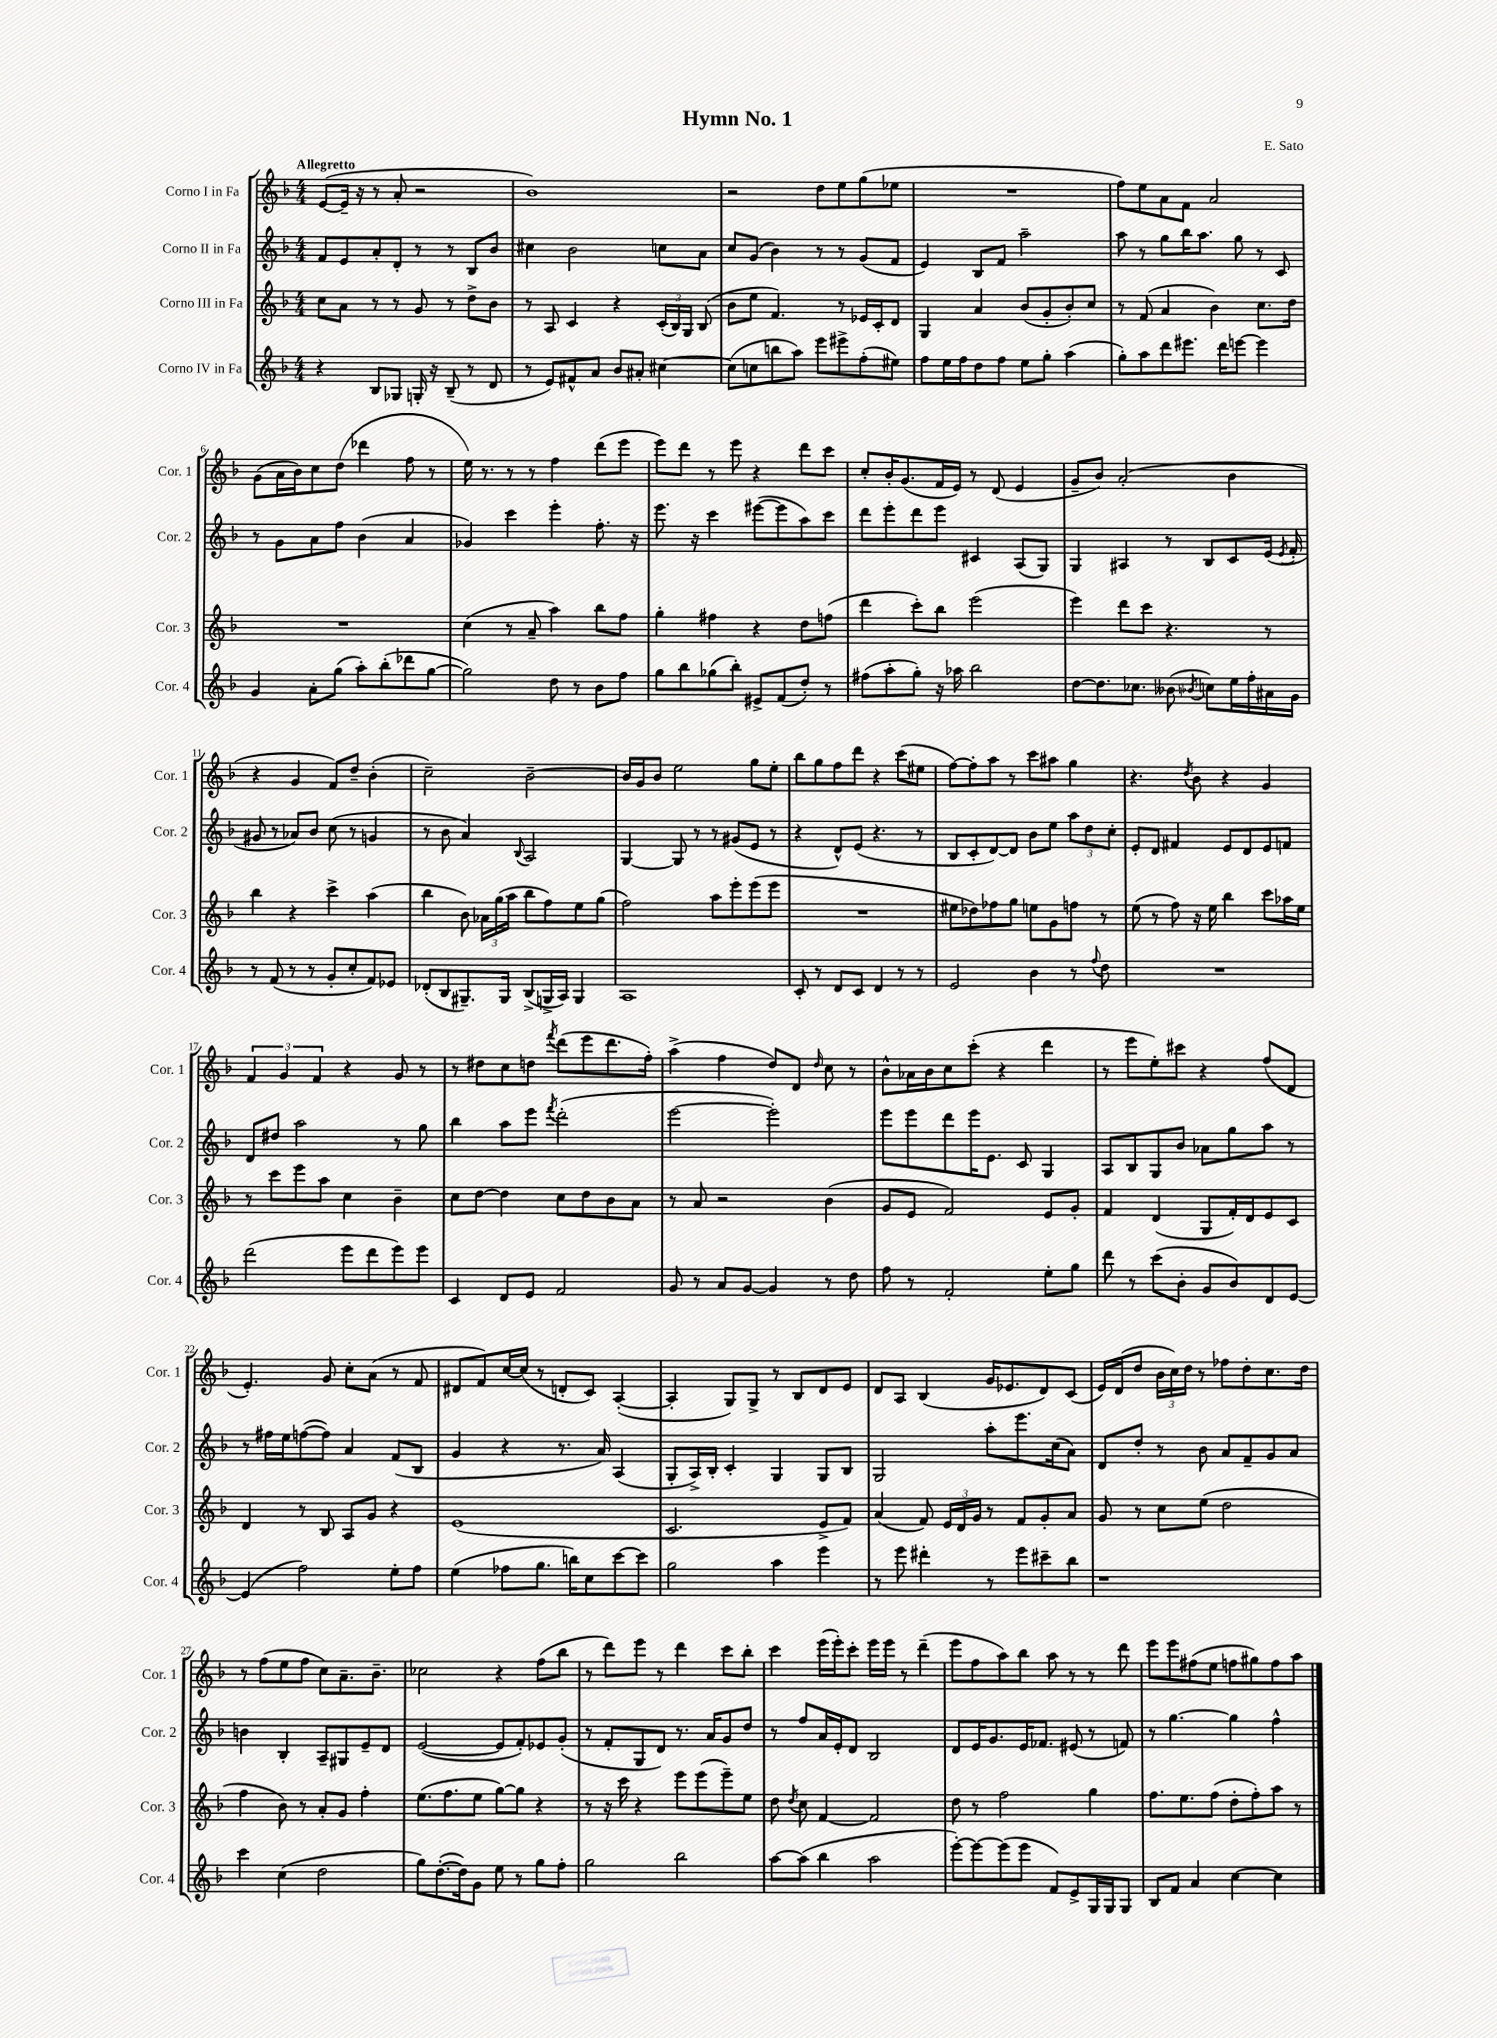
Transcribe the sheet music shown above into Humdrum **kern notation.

**kern	**kern	**kern	**kern
*part4	*part3	*part2	*part1
*staff4	*staff3	*staff2	*staff1
*I"Corno IV in Fa	*I"Corno III in Fa	*I"Corno II in Fa	*I"Corno I in Fa
*I'Cor. 4	*I'Cor. 3	*I'Cor. 2	*I'Cor. 1
*clefG2	*clefG2	*clefG2	*clefG2
*k[b-]	*k[b-]	*k[b-]	*k[b-]
*M4/4	*M4/4	*M4/4	*M4/4
=1	=1	=1	=1
!	!	!	!LO:TX:a:B:t=Allegretto
4r	8cc\L	8f/L	([8e/L
.	8a\J	8e/	16e~/Jk]
.	.	.	16r
8B-/L	8r	8a'/	8r
8G-X/J	8r	8d'/J	8a'/
16Gn'/	8g/	8r	2r
16r	.	.	.
(8B-~/	8r	8r	.
8r	8dd^\L	8B-/L	.
8d/	8b-\J	8b-/J	.
=2	=2	=2	=2
8r	8r	4cc#X\	1b-)
8e/L)	8A/	.	.
8f#X^^/	4c/	2b-\	.
8a/J	.	.	.
8b-/L	4r	.	.
8a#X'/J	.	.	.
[4cc#X\	(24c'/LL	8ccn\L	.
.	24B-/)	.	.
.	24G/JJ	.	.
.	(8B-/	8a\J	.
=3	=3	=3	=3
(8cc#\L]	8b-\L	8cc/L	2r
8ccn\	8ee\J	(8g/J	.
8bbn\	4.f/)	4b-\)	.
8aa\J)	.	.	.
8eee\L	.	8r	8dd\L
8eee#X^\	8r	8r	8ee\
(8ff'\	16e-X/LL	(8g/L	(8gg\
.	16c'/J	.	.
8ee#X\J)	8d/J	8f/J	8ee-X\J
=4	=4	=4	=4
8ff\L	4G/	4e/)	1r
16ee\L	.	.	.
16ff\J	.	.	.
8dd\	4a/	8B-/L	.
8ff\J	.	8f/J	.
8ee\L	(8b-/L	2aa~\	.
8gg'\J	8g'/	.	.
(4aa\	8b-'/)	.	.
.	8cc/J	.	.
=5	=5	=5	=5
8gg'\L)	8r	8aa\	8ff\L)
8aa\	(8f/	8r	8ee\
8ddd\	4a/	8gg\L	8a\
8.eee#X\J	.	16bb-\K	8f\J
.	.	8.aa\J	.
.	4b-\)	.	2a/
16ddd\KL	.	.	.
[8eeen\J	.	8gg\	.
4eee\]	8.cc\L	8r	.
.	.	8c/	.
.	16dd\Jk	.	.
!!LO:LB:g=z
=6	=6	=6	=6
4g/	1r	8r	(8g\L
.	.	8g\L	16a\L
.	.	.	16b-\J)
8a'\L	.	8a\	8cc\
(8gg\J	.	8ff\J	(8dd\J
8aa'\L)	.	(4b-\	4ddd-X\
(8bb-'\	.	.	.
8ddd-X\	.	4a/	8ff\
[8gg\J	.	.	8r
=7	=7	=7	=7
2gg\])	(4cc\	4g-X/)	16ee\)
.	.	.	8.r
.	8r	4ccc\	8r
.	8a~/	.	8r
8dd\	4aa\)	4eee'\	4ff\
8r	.	.	.
8b-\L	8bb-\L	8.ff'\	(8ddd\L
8ff\J	8ff\J	.	8eee\J
.	.	16r	.
=8	=8	=8	=8
8gg\L	4gg'\	8.eee\	8eee\L)
8bb-\	.	.	8ddd\J
.	.	16r	.
(8gg-X\	4ff#X\	4ccc\	8r
8bb-'\J)	.	.	8eee\
8e#X^/L	4r	([8eee#X\L	4r
(8f/	.	8eee#\]	.
8dd'/J)	8dd\L	8aa\)	8ddd\L
8r	(8ffn\J	8ccc\J	8ccc\J
=9	=9	=9	=9
(8ff#X\L	4ddd\	8ddd\L	8cc'/L
8aa'\	.	8eee'\	16b-'/K
.	.	.	(8.g/
8gg'\J)	8ccc'\L)	8ddd\	.
16r	8bb-\J	8eee\J	16f/L
16aa-X\	.	.	16e/JJ)
2bb-\	(2eee\	4c#X/	8r
.	.	.	(8d/
.	.	(8A/L	4e/
.	.	8G/J)	.
=10	=10	=10	=10
[8dd\L	4eee\)	4G/	8g~/L
8.dd\]	.	.	8b-/J)
.	8ddd\L	4A#X/	(2a'/
8.cc-X\J	.	.	.
.	8ccc\J	.	.
(8b--X\	4.r	8r	.
8qb-X/	.	.	.
8ccn\L)	.	8B-/L	.
16ee\L	.	8c/	4b-\
16ff'\	.	.	.
16a#X\	8r	(16e/Jk	.
.	.	8qe/	.
16g\JJ	.	16f'/	.
!!LO:LB:g=z
=11	=11	=11	=11
8r	4bb-\	8g#X/	4r
(8f/	.	8r	.
8r	4r	8a-X/L)	4g/
8r	.	8b-/J	.
8g'/L	4ccc^\	(8cc\	8f/L)
8cc'/	.	8r	8dd~/J
8f/)	(4aa\	4gn/	(4b-'\
8e-X/J	.	.	.
=12	=12	=12	=12
(8d-X'/L	4bb-\	8r	2cc~\)
8B-/	.	8b-\	.
8.G#X~/)	8b-\)	4a/)	.
.	24a-X\LL	.	.
.	(24gg\	.	.
16G#/Jk	.	.	.
.	24aa\JJ	.	.
.	.	8qqB-/	.
(8B-^/L	8bb-\L	2A/	[2b-~\
16Gn^/L	8ff\)	.	.
16A/JJ)	.	.	.
4G/	8ee\	.	.
.	(8gg\J	.	.
=13	=13	=13	=13
1A	2ff\)	[4G/	16b-/LL]
.	.	.	16g/J
.	.	.	8b-/J
.	.	8G/]	2ee\
.	.	8r	.
.	8aa\L	8r	.
.	8eee'\	(8g#X/L	.
.	(8eee\	8e/J	8gg\L
.	8eee\J	8r	8ee'\J
=14	=14	=14	=14
8c'/	1r	4r	8bb-\L
8r	.	.	8gg\
8d/L	.	8d^^/L)	8ff\
8c/J	.	(8e/J	8ddd\J
4d/	.	4.r	4r
8r	.	.	(8ccc\L
8r	.	8r	8ee#X\J
=15	=15	=15	=15
2e/	8ee#X\L	8B-/L	[8ff\L)
.	8dd-X\)	8c'/	8ff'\]
.	8ff-X\	[8d/)	8aa\J
.	8gg\J	8d/J]	8r
4b-\	8een\L	8b-\L	8ccc\L
.	8g\	8ee\J	8aa#X\J
8r	8ffn\J	12aa\L	4gg\
.	.	12dd\	.
8qqff/	.	.	.
8dd\	8r	.	.
.	.	12cc'\J	.
=16	=16	=16	=16
1r	(8ee\	8e'/L	4.r
.	8r	8d/J	.
.	8ff\)	4f#X/	.
.	.	.	8qdd/
.	16r	.	8b-\
.	16ee\	.	.
.	4bb-\	8e/L	4r
.	.	8d/	.
.	8ccc\L	8e/	4g/
.	16aa-X\L	8fn/J	.
.	16ee\JJ	.	.
!!LO:LB:g=z
=17	=17	=17	=17
(2ddd\	8r	8d/L	6f/
.	8ccc\L	8dd#X/J	.
.	.	.	6g/
.	8eee\	2aa\	.
.	.	.	6f/
.	8aa\J	.	.
8eee\L	4cc\	.	4r
8ddd\	.	.	.
8eee\)	4b-~\	8r	8g/
8eee\J	.	8gg\	8r
=18	=18	=18	=18
4c/	8cc\L	4bb-\	8r
.	[8dd\J	.	8dd#X\L
8d/L	4dd\]	8aa\L	8cc\
8e/J	.	8eee\J	8ddn\J
.	.	8qfff/	8qfff/
2f/	8cc\L	(2ddd'\	(8ddd\L
.	8dd\	.	8eee\
.	8b-\	.	8.ddd\
.	8a\J	.	.
.	.	.	16ff'\Jk)
=19	=19	=19	=19
8g/	8r	[2eee\	(4aa^\
8r	8a/	.	.
8a/L	2r	.	4ff\
[8g/J	.	.	.
4g/]	.	2eee'\])	8dd/L)
.	.	.	8d/J
.	.	.	16qqdd/
8r	(4b-\	.	8cc\
8dd\	.	.	8r
=20	=20	=20	=20
8ff\	8g/L	8eee\L	8b-^^\L
8r	8e/J	8eee\	16a-X\L
.	.	.	16b-\J
2f'/	2f/)	8ddd\	8cc\
.	.	16eee\K	(8ccc'\J
.	.	8.e\J	.
.	.	.	4r
.	.	8c/	.
8ee'\L	8e/L	4G/	4ddd\
8gg\J	8g'/J	.	.
=21	=21	=21	=21
8ddd\	4f/	8A/L	8r
8r	.	8B-/	8eee\L
(8ccc\L	(4d/	8G/	8ee'\)
8b-'\J	.	8b-/J	8ccc#X\J
8g/L	8G/L	8a-X\L	4r
8b-/)	16f'/L)	8gg\	.
.	16d/J	.	.
8d/	8e/	8aa\J	(8ff/L
[8e/J	8c/J	8r	8d/J
!!LO:LB:g=z
=22	=22	=22	=22
(4e/]	4d/	8r	4.e'/)
.	.	16ff#X\LL	.
.	.	16ee\J	.
2ff\)	8r	([8ffn\	.
.	8B-/	8ff\J])	8g/
.	8A/L	4a/	8cc'\L
.	8g/J	.	(8a\J
8ee'\L	4r	(8f/L	8r
8ff\J	.	8B-/J	8f/
=23	=23	=23	=23
(4ee\	(1e	4g/	8d#X/L
.	.	.	8f/)
8ff-X\L	.	4r	[16cc/L
.	.	.	(16cc/JJ]
8.gg\J	.	.	8r
.	.	8.r	8dn'/L
16bbn\KL)	.	.	.
8cc\	.	.	8c/J)
.	.	16a/)	.
[8ccc\	.	(4A/	([4A'/
8ccc\J]	.	.	.
=24	=24	=24	=24
2gg\	2.c/	8G'/L	4A'/]
.	.	16A^/L)	.
.	.	16B-'/JJ	.
.	.	4c'/	8G/L)
.	.	.	8G^/J
4aa\	.	4G/	8r
.	.	.	8B-/L
4eee\	8e^/L	8G/L	8d/
.	8f/J)	8B-/J	8e/J
=25	=25	=25	=25
8r	(4a/	2G/	8d/L
8eee\	.	.	8A/J
4ddd#X'\	8f/)	.	(4B-/
.	24e/LL	.	.
.	24d/	.	.
.	24g/JJ	.	.
8r	8r	8aa'\L	16g/KL
.	.	.	8.e-X/
8eee\L	8f/L	8.eee\	.
8ccc#X~\	8g'/	.	8d/)
.	.	(16cc\k	.
8bb-\J	8a/J	8a\J)	(8c/J
=26	=26	=26	=26
1r	8g/	8d/L	16e/LL)
.	.	.	(16d/J
.	8r	8dd'/J	8dd/J
.	8cc\L	8r	24b-\LL
.	.	.	24cc\)
.	.	.	24dd\JJ
.	(8ee\J	8b-\	8r
.	2dd\	8a/L	8ff-X\L
.	.	8f~/	8dd'\
.	.	8g/	8.cc\
.	.	8a/J	.
.	.	.	16dd\Jk
!!LO:LB:g=z
=27	=27	=27	=27
4ccc\	4ff\	4bn\	8r
.	.	.	(8ff\L
(4cc\	8b-\)	4B-'/	8ee\
.	8r	.	8ff\J
2dd\	8a'/L	8A~/L	8cc\L)
.	8g/J	8G#X/	8.a~\
.	4ff'\	8e~/	.
.	.	.	8.b-~\J
.	.	8d/J	.
=28	=28	=28	=28
8gg\L)	(8.ee\L	([2e/	2cc-X\
([8.dd'\	.	.	.
.	8.ff\	.	.
16dd\k])	.	.	.
8g\J	8ee\J	.	.
8ee\	[8gg\L)	8e/L]	4r
8r	8gg\J]	8f'/)	.
8gg\L	4r	8e-X/	(8ff\L
8ff'\J	.	(8g'/J	8bb-\J
=29	=29	=29	=29
2gg\	8r	8r	8r
.	16r	8f'/L	8ddd\L)
.	16ccc\	.	.
.	4r	8G/	8eee\J
.	.	8d/J)	8r
2bb-\	8eee\L	8.r	4ddd\
.	(8eee\	.	.
.	.	16a/KL	.
.	8eee~\)	8g/	8ccc\L
.	8ee\J	8dd/J	8bb-'\J
=30	=30	=30	=30
[8aa\L	8dd\	8r	4ccc\
.	8qdd/	.	.
(8aa\J]	8cc\	8ff/L	.
4bb-\	[4f/	16a/L	(16eee\LL
.	.	16e'/J	16eee'\J)
.	.	8d/J	8ccc'\J
2aa\	2f/]	2B-/	16eee\LL
.	.	.	16eee\JJ
.	.	.	8r
.	.	.	(4ddd~\
=31	=31	=31	=31
[8eee'\L)	8dd\	8d/L	8eee\L
8eee\_	8r	16e/K	8ff\
.	.	8.g/	.
(8eee\]	2ff\	.	8aa\)
8eee\J	.	16e/K	8bb-\J
.	.	8.f-X/J	.
8f/L)	.	.	8aa\
8e^/	.	(8e#X/	8r
16G/L	4gg\	8r	8r
16G/J	.	.	.
8G/J	.	8fn/)	8ddd\
=32	=32	=32	=32
8B-/L	8.ff\L	8r	8eee\L
8f/J	.	[4.gg\	8eee\
.	8.ee\	.	.
4a/	.	.	(8ff#X\
.	(8ff\J	.	8ee\J
[4cc\	8dd'\L	4gg\]	8ffn\L
.	8ff'\)	.	8gg#X\)
4cc\]	8aa\J	4ff^^\	8ff\
.	8r	.	8aa\J
==	==	==	==
*-	*-	*-	*-
